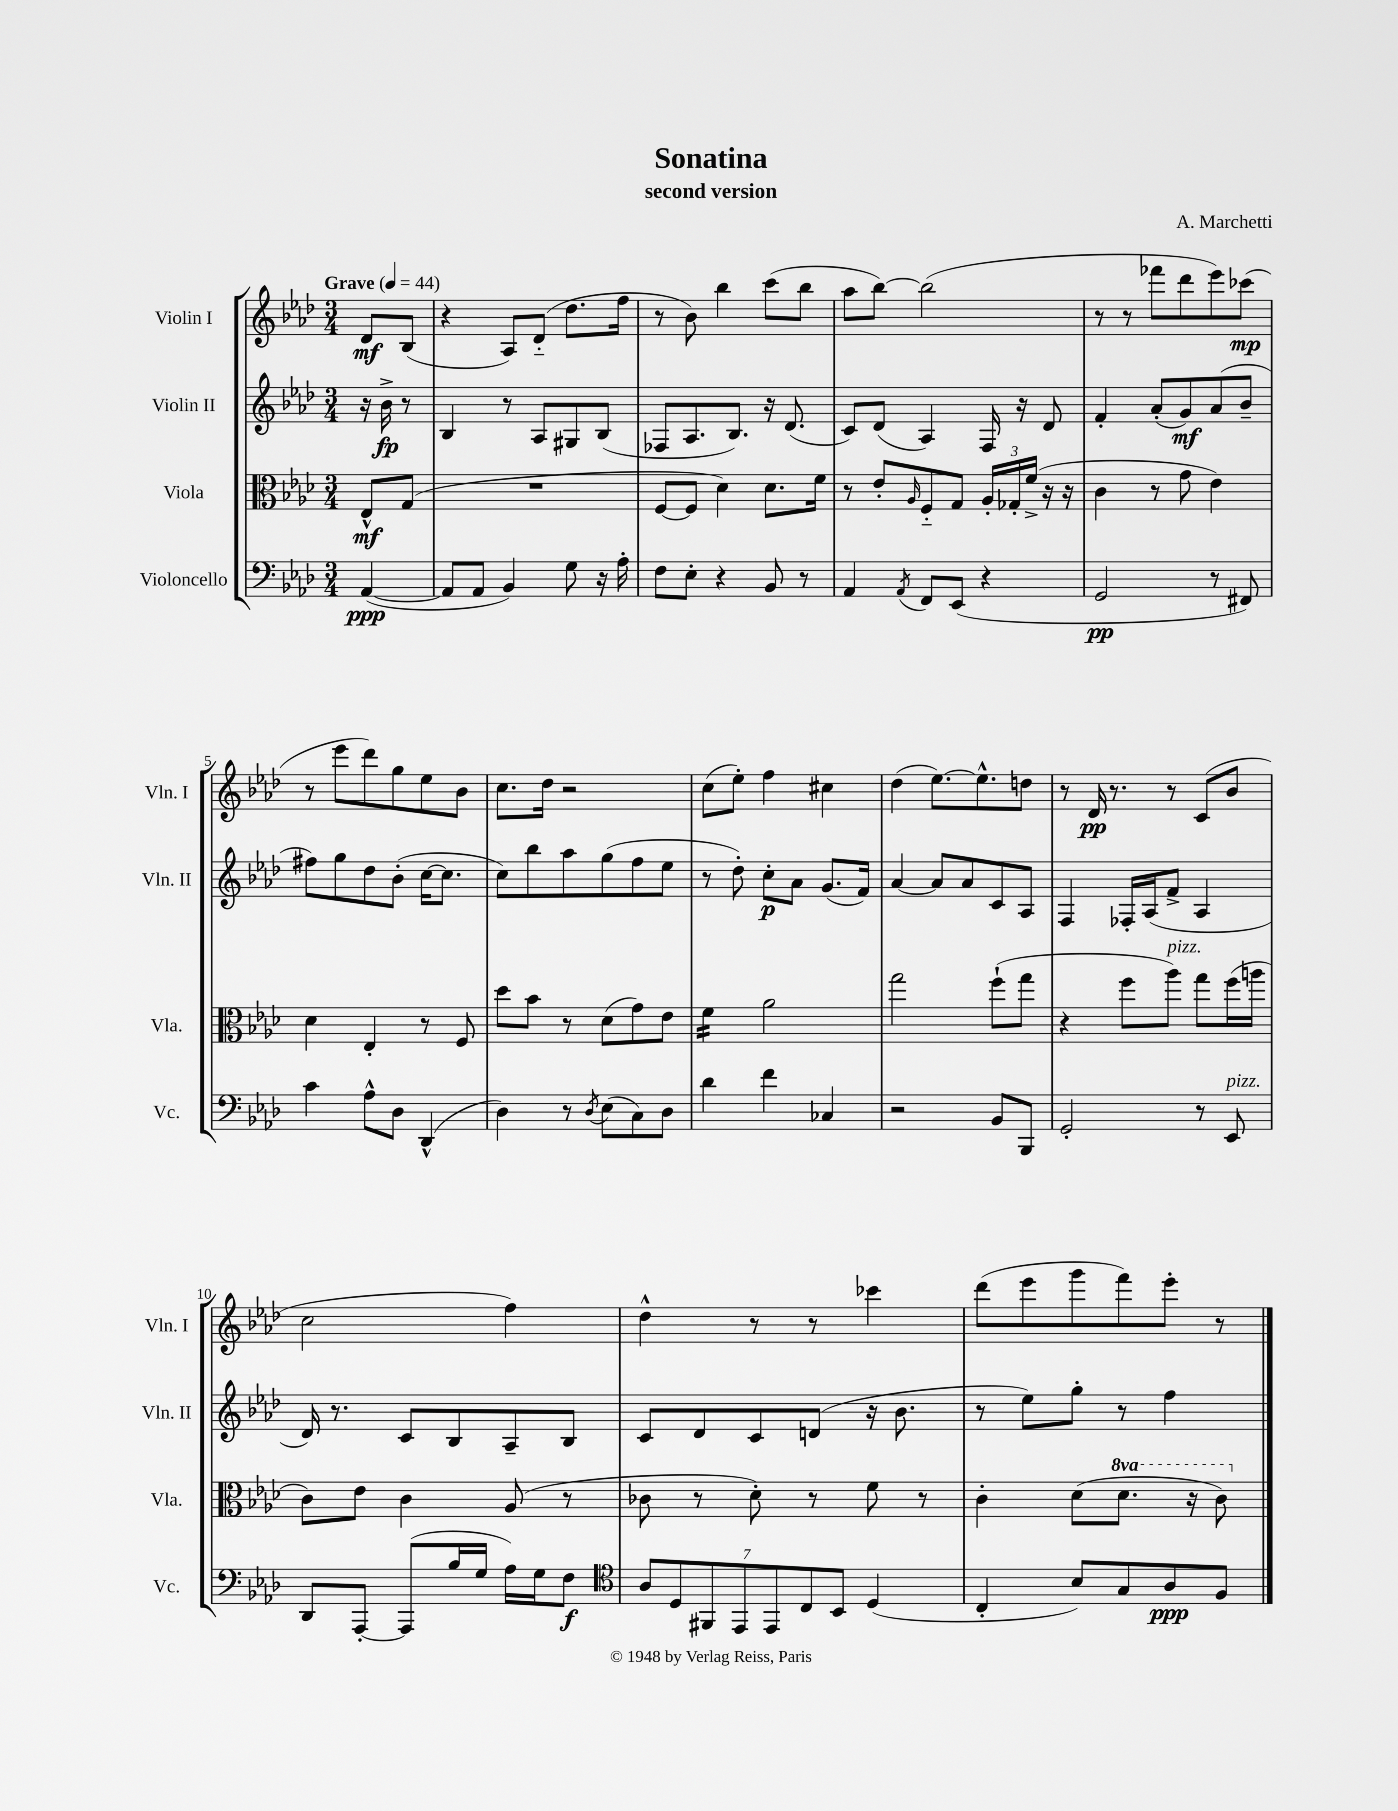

**kern	**kern	**kern	**kern
*staff4	*staff3	*staff2	*staff1
*clefF4	*clefC3	*clefG2	*clefG2
*k[b-e-a-d-]	*k[b-e-a-d-]	*k[b-e-a-d-]	*k[b-e-a-d-]
*M3/4	*M3/4	*M3/4	*M3/4
*MM44	*MM44	*MM44	*MM44
([4AA-	8E-^^	16r	8d-
.	.	16b-^	.
.	(8G	8r	(8B-
=	=	=	=
8AA-]	2.r	4B-	4r
8AA-	.	.	.
4BB-)	.	8r	8A-)
.	.	8A-	(8d-'~
8G	.	8G#	8.dd-
16r	.	(8B-	.
16A-'	.	.	16ff
=	=	=	=
8F	[8F	8F-	8r
8E-'	8F]	8.A-	8b-)
4r	4d-)	.	4bb-
.	.	8.B-)	.
8BB-	8.d-	16r	(8ccc
.	.	(8.d-	.
8r	.	.	8bb-
.	16f	.	.
=	=	=	=
4AA-	8r	8c)	8aa-
.	8e-'	(8d-	[8bb-)
8qAA-	16qqA-	.	.
8FF	8F'~	4A-)	(2bb-]
(8EE-	8G	.	.
4r	24A-'	16F	.
.	24G-'	.	.
.	.	16r	.
.	(24f^	.	.
.	16r	8d-	.
.	16r	.	.
=	=	=	=
2GG	4c	4f'	8r
.	.	.	8r
.	8r	(8a-'	8fff-
.	8g	8g)	8ddd-
8r	4e-)	(8a-	8eee-)
8FF#)	.	8b-~	(8ccc-
=	=	=	=
4c	4d-	8ff#)	8r
.	.	8gg	8eee-
8A-^^	4E-'	8dd-	8ddd-)
8D-	.	(8b-'	8gg
(4DD-^^	8r	[16cc	8ee-
.	.	8.cc]	.
.	8F	.	8b-
=	=	=	=
4D-)	8dd-	8cc)	8.cc
.	8b-	8bb-	.
.	.	.	16dd-
8r	8r	8aa-	2r
8qD-	.	.	.
(8E-	(8d-	(8gg	.
8C)	8g)	8ff	.
8D-	8e-	8ee-	.
=	=	=	=
4d-	4f	8r	(8cc
.	.	8dd-')	8ee-')
4f	2a-	8cc'	4ff
.	.	8a-	.
4C-	.	(8.g	4cc#
.	.	16f)	.
=	=	=	=
2r	2gg	[4a-	(4dd-
.	.	8a-]	[8.ee-)
.	.	8a-	.
.	.	.	8.ee-^^]
8BB-	(8ff`	8c	.
8BBB-	8gg	8A-	8dd
=	=	=	=
2GG'	4r	4F	8r
.	.	.	16d-
.	.	.	8.r
.	8ff	16F-'	.
.	.	(16A-	.
.	8aa-)	8f^	8r
8r	8gg	4A-	(8c
8EE-	(16ff	.	8b-
.	16aa	.	.
=	=	=	=
8DD-	8c)	16d-)	2cc
.	.	8.r	.
[8AAA-'	8e-	.	.
(8AAA-]	4c	8c	.
16B-	.	8B-	.
16G	.	.	.
16A-)	(8A-	8A-~	4ff)
16G	.	.	.
8F	8r	8B-	.
=	=	=	=
*clefC4	*	*	*
14A-	8c-	8c	4dd-^^
14D-	.	.	.
.	8r	8d-	.
14FF#	.	.	.
14EE-	.	.	.
.	8d-')	8c	8r
14EE-	.	.	.
14C	.	.	.
.	8r	(8d	8r
14BB-	.	.	.
(4D-	8f	16r	4ccc-
.	.	8.b-	.
.	8r	.	.
=	=	=	=
4C'	4c'	8r	(8ddd-
.	.	8ee-)	8eee-
8B-)	(8d-	8gg'	8ggg
8G	8.dd-	8r	8fff)
8A-	.	4ff	8eee-'
.	16r	.	.
8F	8cc)	.	8r
==	==	==	==
*-	*-	*-	*-
